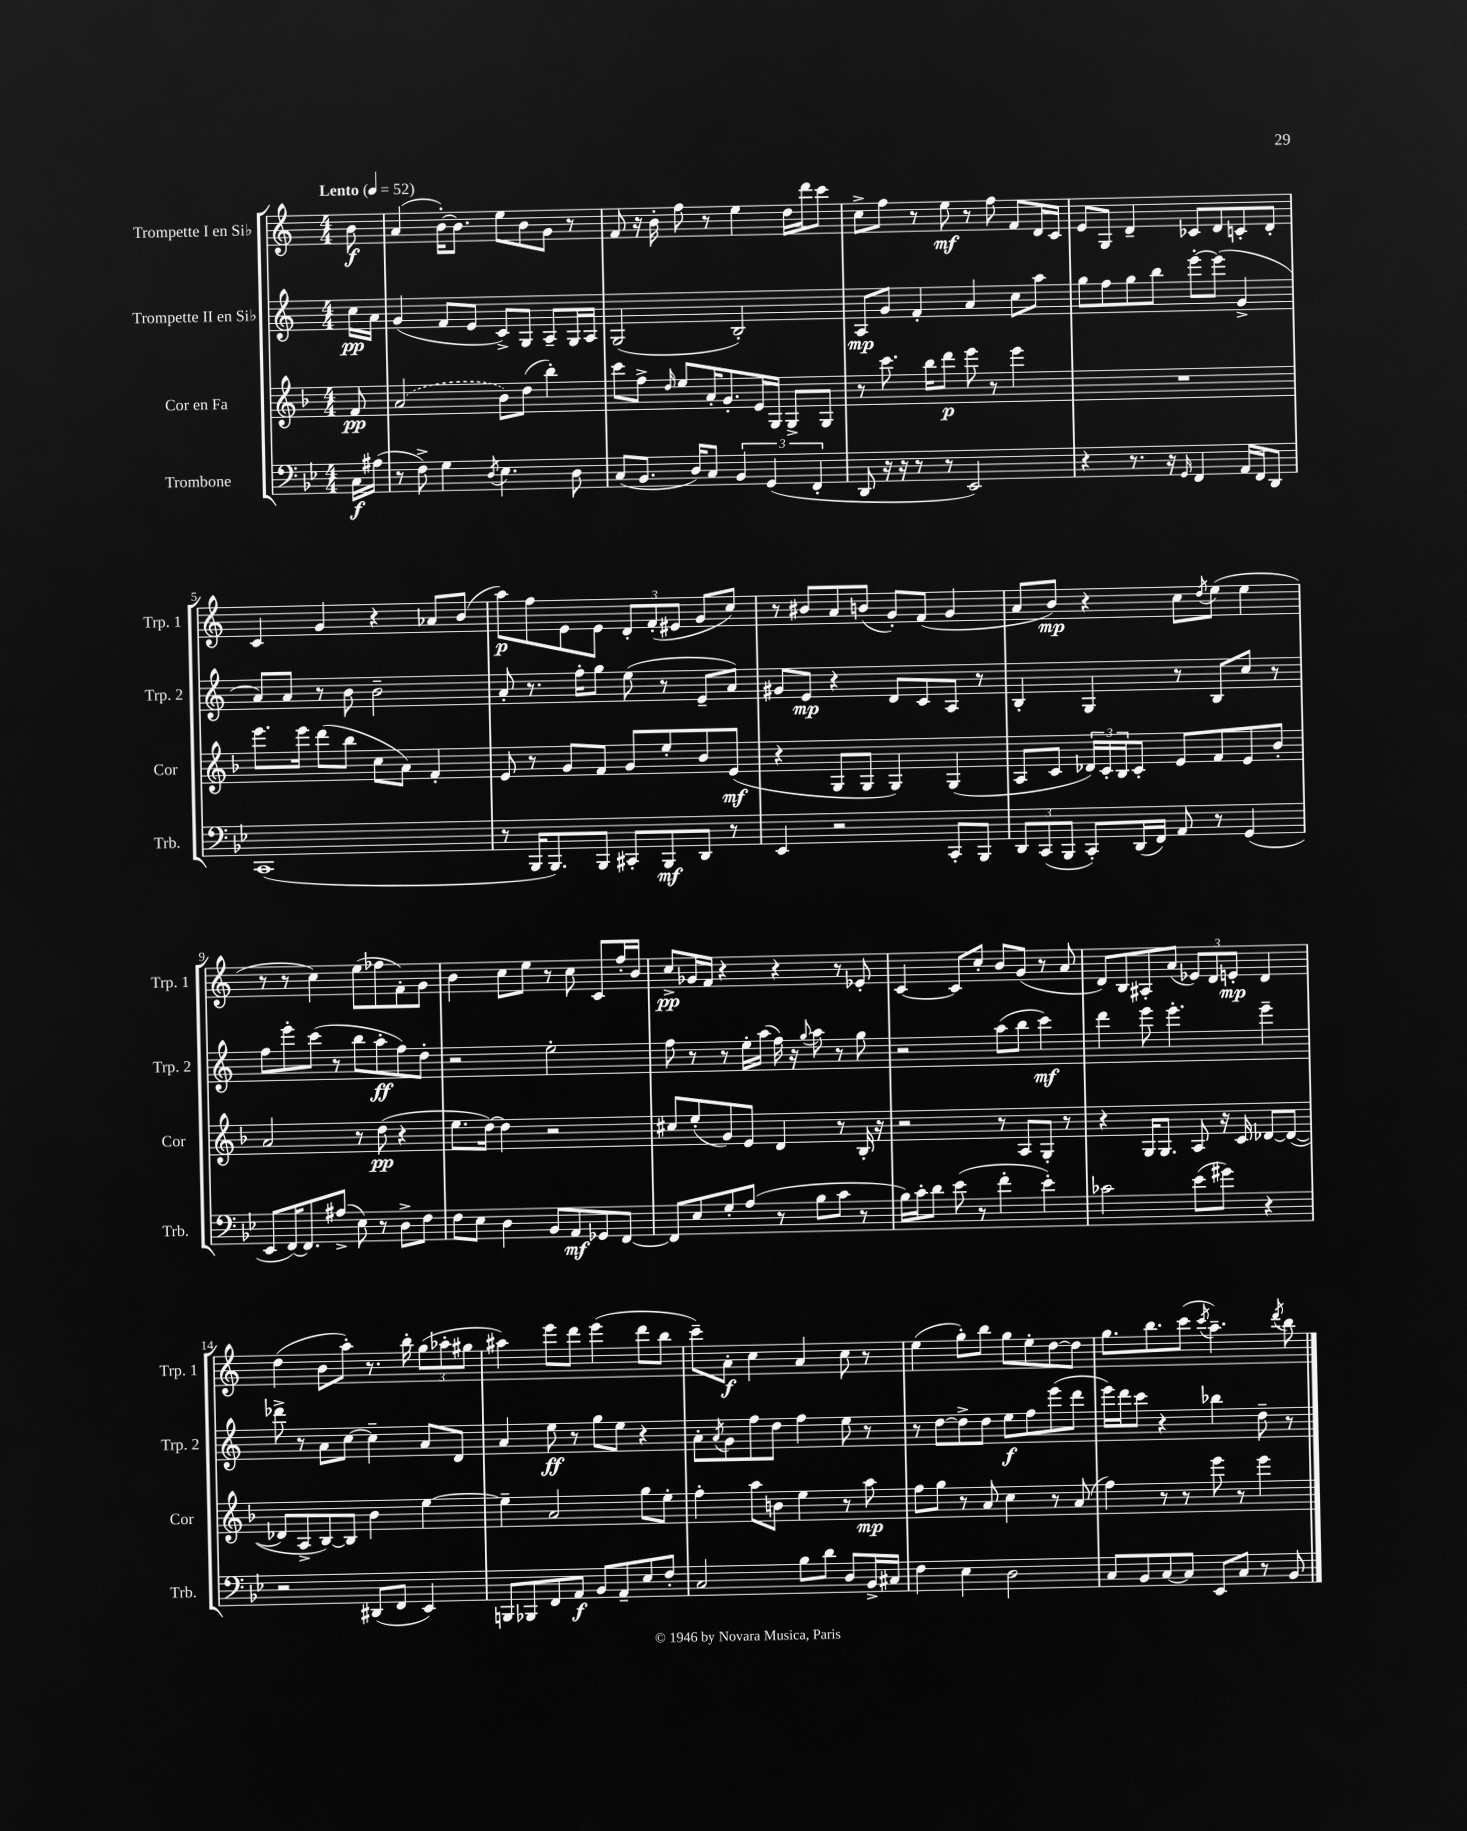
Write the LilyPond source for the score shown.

<<
\new StaffGroup <<
\new Staff = "s0" \with { instrumentName = "Trompette I en Sib" shortInstrumentName = "Trp. 1" } {
    \clef treble \key c \major \numericTimeSignature \time 4/4 \partial 8 \tempo "Lento" 4 = 52
    b'8\f |
    a'4( b'16~-.) b'8. e''8 b'8 g'8 r8 |
    f'8 r16 b'16-. f''8 r8 e''4 d''16 d'''16 c'''8 |
    c''8-> f''8 r8 e''8\mf r8 f''8 f'8 d'16 c'16 |
    e'8 g8 d'4-- ces'8 d'8 c'8-. d'8-. |
    c'4 g'4 r4 aes'8 b'8( |
    a''8\p) f''8 e'8 e'8 \tuplet 3/2 { d'8-. f'8-.( eis'8 } g'8 c''8) |
    r8 bis'8 a'8 b'8( g'8-.) f'8( g'4 |
    a'8 b'8\mp) r4 c''8 \acciaccatura { d''8 } e''8( e''4 |
    r8 r8 c''4) e''8( fes''8 f'8-.) g'8 |
    b'4 c''8 e''8 r8 c''8 c'8 f''16-. b'16 |
    c''8->\pp ges'16 f'16 r4 r4 r8 ees'8-. |
    c'4~ c'8 c''8-. b'8 g'8( r8 a'8 |
    d'8) b8 ais8-. a'8( \tuplet 3/2 { ees'8) d'8 e'8-.\mp } d'4 |
    d''4( b'8 a''8-.) r8. b''16-. \tuplet 3/2 { g''8( aes''8-. gis''8 } |
    ais''4) e'''8 d'''8 e'''4( d'''8 b''8 |
    c'''8--) a'8-.\f c''4 a'4 c''8 r8 |
    e''4( g''8-.) b''8 g''8 e''8-. d''8~ d''8 |
    g''8. b''8. c'''8( \acciaccatura { c'''8 } a''4.--) \acciaccatura { d'''8 } b''8 \bar "|." |
}
\new Staff = "s1" \with { instrumentName = "Trompette II en Sib" shortInstrumentName = "Trp. 2" } {
    \clef treble \key c \major \numericTimeSignature \time 4/4 \partial 8
    c''16\pp a'16 |
    g'4( f'8 e'8 c'8->) g8 a8-- g16 a16 |
    g2( b2-.) |
    a8\mp g'8 f'4-. a'4 c''8 a''8 |
    g''8 f''8 g''8 b''8 e'''8~-. e'''8( g'4-> |
    a'8) a'8 r8 b'8 b'2-- |
    a'8-. r8. f''16-. g''8 e''8( r8 e'8-- a'8) |
    gis'8 e'8\mp r4 d'8 c'8 a8 r8 |
    b4-. g4 r8 b8 c''8 r8 |
    f''8 e'''8-. c'''8( r8 b''8 a''8-.\ff f''8) d''8-. |
    r2 e''2-. |
    f''8 r8 r8 e''16-. a''16( f''16) r16 \appoggiatura { g''8 } a''8 r8 g''8 |
    r2 a''8( b''8 c'''4\mf) |
    d'''4 e'''8 e'''4.-. e'''4-- |
    des'''8-> r8 a'8 c''8~ c''4-- a'8 d'8 |
    a'4 e''8\ff r8 g''8 e''8 r4 |
    a'8-. \acciaccatura { a'8 } g'8 f''8 d''8 f''4 e''8 r8 |
    r8 d''8~ d''8-> d''8 e''8\f f''8 e'''8( d'''8 |
    e'''16) d'''16 c'''8 r4 bes''4 d''8-- r8 \bar "|." |
}
\new Staff = "s2" \with { instrumentName = "Cor en Fa" shortInstrumentName = "Cor" } {
    \clef treble \key f \major \numericTimeSignature \time 4/4 \partial 8
    f'8\pp |
    \once \slurDashed a'2( bes'8) d''8( bes''4-.) |
    c'''8 f''8-> \grace { d''16 } e''8 a'16-. g'8.-. e'16 g16 g8-> g8 |
    r8 c'''8. bes''16 d'''8\p e'''8 r8 e'''4 |
    R1 |
    e'''8. e'''16 d'''8( bes''8 c''8 a'8) f'4-. |
    e'8 r8 g'8 f'8 g'8 e''8-. bes'8 e'8\mf( |
    r4 g8 g8 g4) g4( |
    a8 c'8 \tuplet 3/2 { des'16) c'16-. bes16 } c'8-. e'8 f'8 e'8 bes'8-. |
    a'2 r8 d''8\pp( r4 |
    e''8. d''16~) d''4 r2 |
    cis''8 e''8-.( g'8) e'8 d'4 r8 bes16-. r16 |
    r2 r8 a8 g8-. r8 |
    r4 g16 g8. a8 r16 c'16 des'8~ des'8~( |
    des'8 a8-> bes8~) bes8 bes'4 e''4~ |
    e''4-- a'2 g''8 e''8-. |
    f''4-. a''8 b'8 e''4 r8 a''8\mp |
    f''8 g''8 r8 a'8 c''4 r8 a'8( |
    f''4) r8 r8 e'''8 r8 e'''4 \bar "|." |
}
\new Staff = "s3" \with { instrumentName = "Trombone" shortInstrumentName = "Trb." } {
    \clef bass \key bes \major \numericTimeSignature \time 4/4 \partial 8
    c16\f ais16( |
    r8 f8->) g4 \acciaccatura { d8 } ees4. d8 |
    c8( bes,8. d16) c8 \tuplet 3/2 { bes,4 g,4( f,4-. } |
    d,8 r16 r16 r8 r8 ees,2) |
    r4 r8. r16 \grace { g,16 } f,4 a,16 f,16 d,8 |
    c,1( |
    r8 bes,,16 bes,,8.) bes,,8 cis,8-. bes,,8\mf d,8 r8 |
    ees,4 r2 c,8-. bes,,8 |
    \tuplet 3/2 { d,8 c,8( bes,,8 } c,8-.) d,16( f,16) a,8 r8 g,4( |
    ees,8 f,16~) f,8. ais8->( ees8) r8 d8-> f8 |
    f8 ees8 d4 bes,8 a,8\mf ges,8 f,8~ |
    f,8 ees8 g8-. a8( r8 bes8 c'8 r8 |
    bes16) c'16-. d'8 ees'8( r8 f'4-. ees'4-.) |
    ces'2 ees'8( gis'8) r4 |
    r2 dis,8( f,8 ees,4) |
    b,,8 bes,,8 f,8 a,8\f bes,8 a,8-- ees8 f8-. |
    c2 bes8 d'8 d8 bes,16-> cis16 |
    f4 ees4 d2 |
    c8 bes,8 c8~ c8 ees,8 c8 r8 bes,8 \bar "|." |
}
>>
>>
